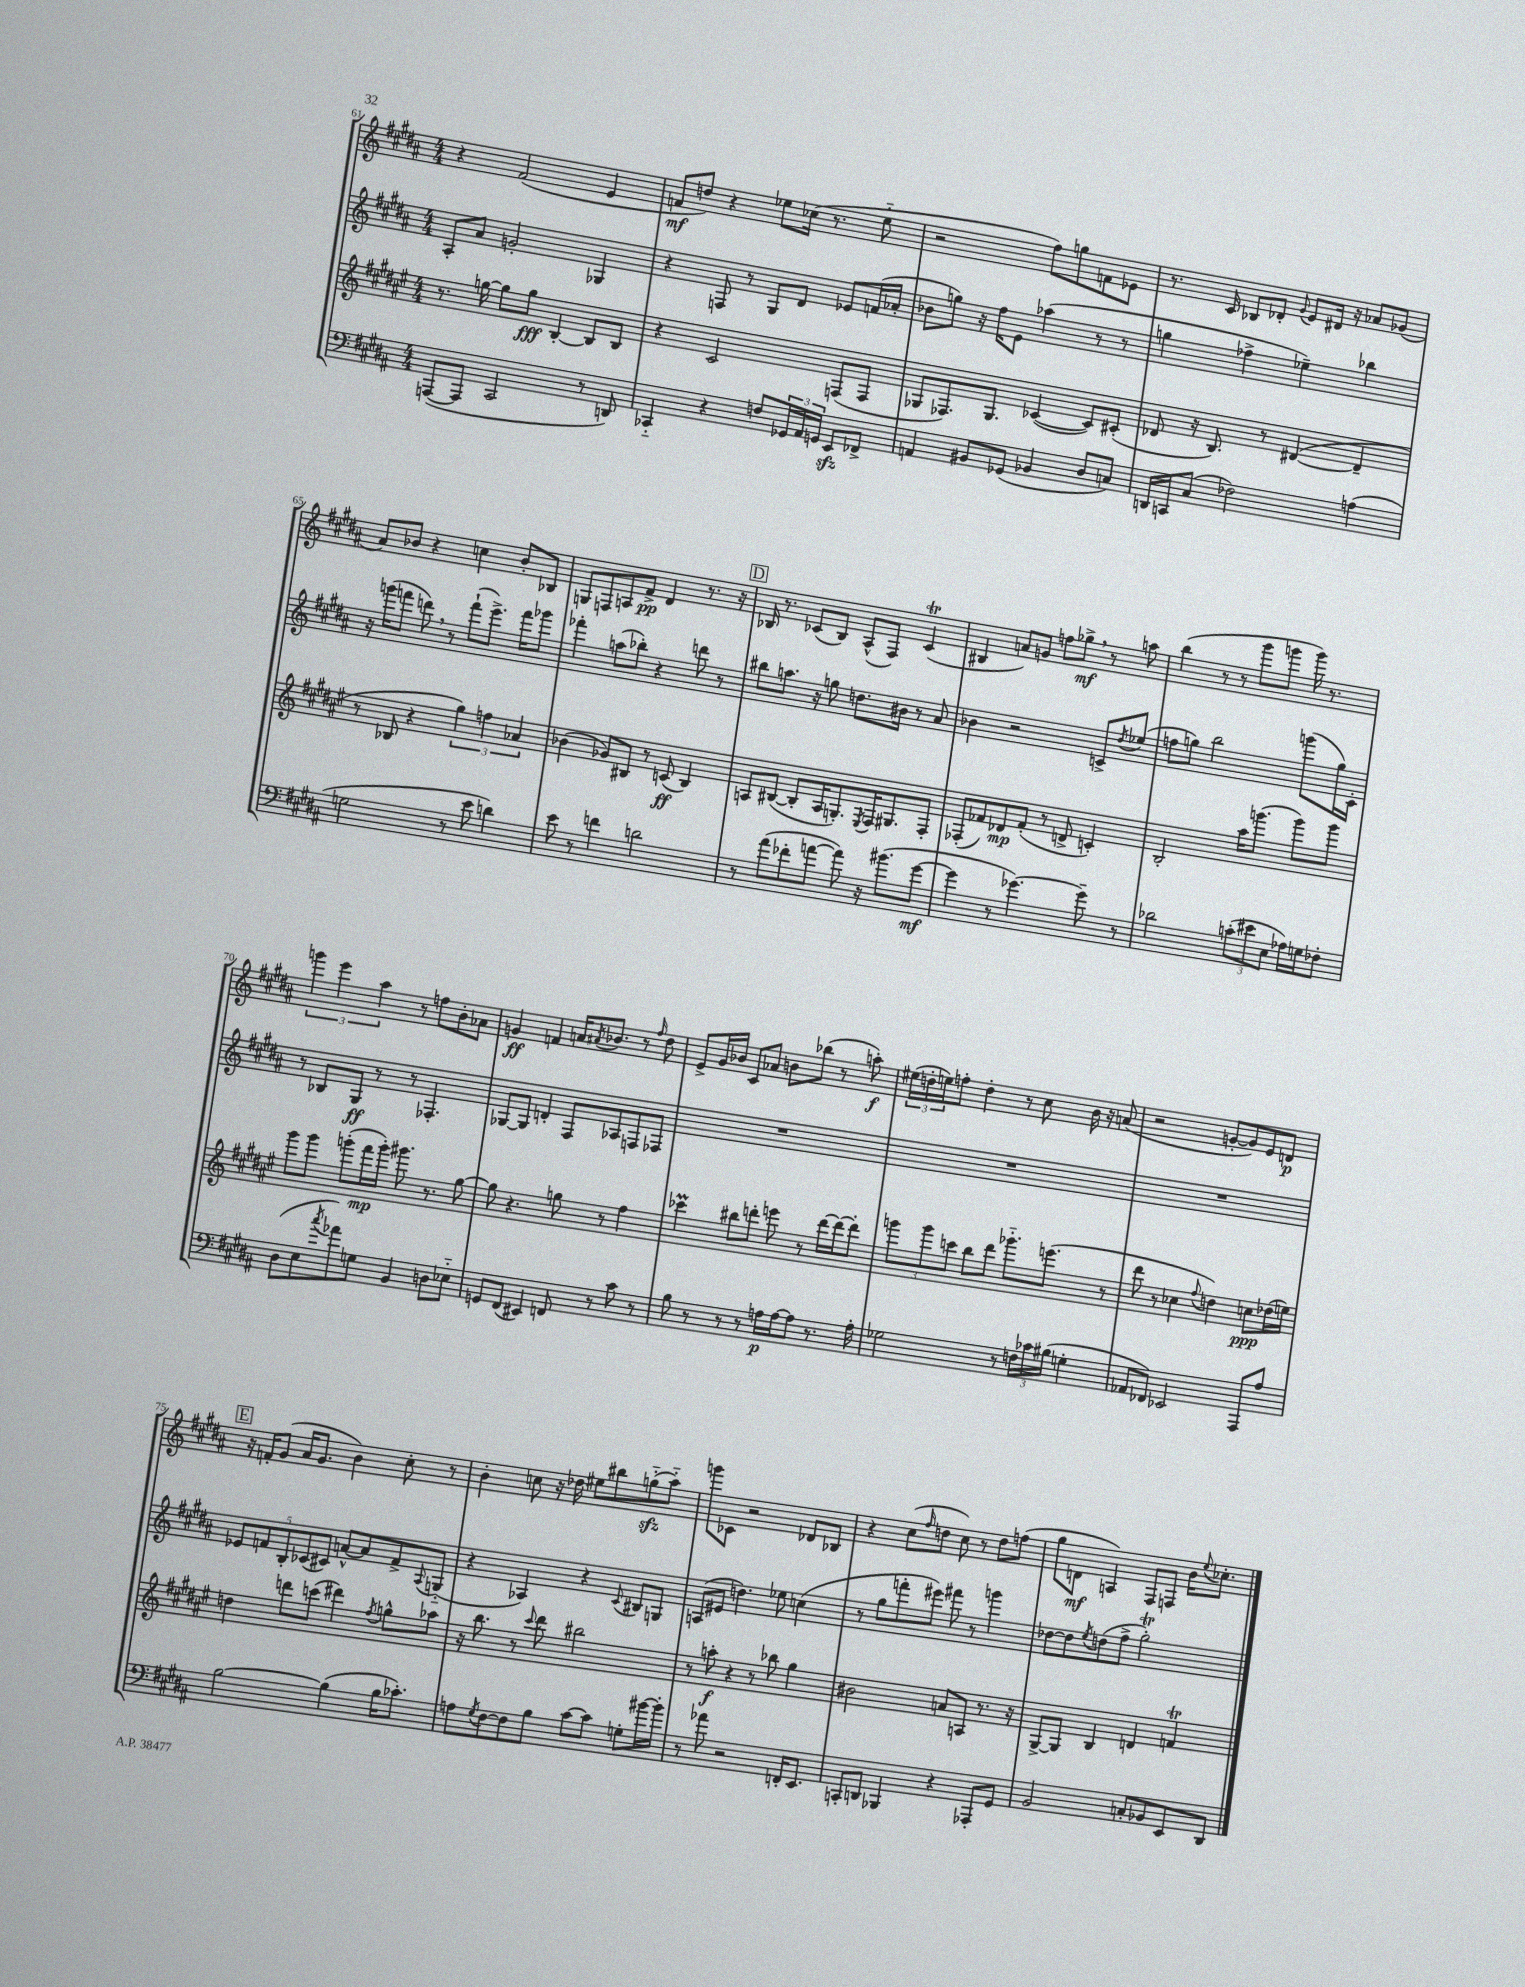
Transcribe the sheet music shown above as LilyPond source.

<<
\new StaffGroup <<
\new Staff = "s0" {
    \clef treble \key b \major \numericTimeSignature \time 4/4
    r4 fis'2( e'4 |
    f'8\mf d''8) r4 ees''8 ces''16( r8. ees''8-_ |
    r2 fis''8) g''8 f'8 ees'8 |
    r8. cis'16 bes8 des'8-. \appoggiatura { gis'8 } e'8 dis'16 r16 aes'8 ges'8( |
    ais'8) bes'8 r4 c''4 bes'8-. bes8 |
    g8 f8 a8 fis'8->\pp dis'4 r8. r16 |
    \mark \markup { \box "D" } bes16 r8. ces'8( bes8) ais8-^( fis8) ces'4\trill( |
    bis4 a'8) g'8 f''8 ges''8->\mf \breathe r8 a''8 |
    b''4( r8 r8 gis'''8 g'''8 g'''16) r8. |
    \tuplet 3/2 { g'''4 e'''4 ais''4 } r8 f''8 b'8-. aes'8 |
    g'4\ff f'4 a'16 \acciaccatura { ais'8 } bes'8. r8 \grace { fis''16 } dis''8 |
    e'8-> gis'16 bes'16 cis'8 aes'8 b'8 bes''8( r8 a''8-.\f) |
    \tuplet 3/2 { eis''16( d''16-. e''16) } f''8-. d''4-. r8 cis''8 b'16 r16 a'8( |
    r2 g'8~-. g'8) e'8 d'8\p |
    \mark \markup { \box "E" } r16 f'16-. gis'8( ais'16 gis'8. b'4) cis''8-. r8 |
    b'4-. c''8 r16 des''16 eis''8 bis''8 g''8-_\sfz( ais''8-_) |
    g'''8 ces'8 r2 des'8 bes8 |
    r4 cis''8( \grace { fis''16 } d''8 cis''8) r8 d''8 f''8( |
    gis''8 d'8\mf a4) fis8 f8 b'16 \appoggiatura { e''8 } ces''8.-. \bar "|." |
}
\new Staff = "s1" {
    \clef treble \key b \major \numericTimeSignature \time 4/4
    ais8-. ais'8 g'2-. ges4 |
    r4 f8 r8 gis8 dis'8 ees'8 f'16( aes'16-. |
    bes'8 g''8) r16 fis''16 e'8 aes''4( r8 r8 |
    g''4 fes''4-> ees''4--) bes''4 |
    r16 g'''16( f'''8 d'''8) \breathe r8 f'''8-!( e'''8.->) f'''16 ges'''8 |
    fes'''4-. a''8( bes''8-.) r4 d'''8 r8 |
    \mark \markup { \box "D" } bis''8 a''8. r16 g''8 d''8. bis'16 r8 ais'8 |
    bes'4 r2 c'8-> \acciaccatura { dis''8 } ees''8( |
    f''8 g''8) b''2 g'''8( g''16) cis'16-. |
    r8 bes8 gis8\ff r8 r8 fes4.-. |
    ges8~ ges8 d'4-. fis8 aes8 f8 fes8 |
    R1 |
    R1 |
    R1 |
    \mark \markup { \box "E" } \tuplet 5/4 { ees'8 f'8 b8-. ces'8( cis'8) } a'8~-^ a'8 f'8-> \appoggiatura { ais8 } g8-_( |
    r4 aes4) r4 \appoggiatura { cis'8 } bis8 g8 |
    a8( eis'8 d''4.) ees''8 c''4( |
    r8 gis''8 f'''8-. eis'''8) fis'''8 r8 g'''4 |
    des''8~ des''8 \acciaccatura { e''8 } d''8( fis''8-> gis''2-.\trill) \bar "|." |
}
\new Staff = "s2" {
    \clef treble \key fis \major \numericTimeSignature \time 4/4
    r8. g''16~ g''8 g''8\fff b4~-. b8 b8 |
    r4 cis'2 f8( f8 |
    ges8 fes8.) ges8. ces'4~( ces'8) cis'8-.( |
    des'8 r16 b8.) r8 dis'4~( dis'4-- |
    r8 bes8 r4 \tuplet 3/2 { gis''4) f''4 aes'4 } |
    bes'4( ges'8) bis8 r8 c'8\ff( bis4) |
    \mark \markup { \box "D" } a8 bis8~( bis8-. a16 g8.-.) \acciaccatura { eis8 } fis16 gis8. fis8-. |
    fes8-.( fes'8) des'8\mp fes'8-.( r8 d'8-> c'4-.) |
    b2-. ais''16 g'''8.( g'''8) g'''8 |
    gis'''8 gis'''8 g'''8-.( fis'''16\mp g'''16-.) gis'''8. r8. gis''8~ |
    gis''8 r4. g''8 r8 fis''4 |
    ces'''4\prall bis''8 d'''8-. e'''8 r8 d'''16~ d'''16~ d'''8-. |
    \tuplet 3/2 { g'''8 g'''8 c'''8 } b''8 dis'''8 ges'''8.-_ e'''8.( r8 |
    dis'''8 r8 ces''4 \appoggiatura { fis''8 } d''4) c''8\ppp des''16( e''16) |
    \mark \markup { \box "E" } d''4 d'''8 c'''8( dis'''4) \acciaccatura { fis''8 } g''8-^ aes''8 |
    r16 b''8. r8 \appoggiatura { cis'''8 } dis'''8 bis''2 |
    r8 a''8-.\f r4 r8 bes''8 gis''4 |
    bis'2 a'8 a8 r8. r16 |
    gis8~-> gis8 b4 d'4 f'4\trill \bar "|." |
}
\new Staff = "s3" {
    \clef bass \key b \major \numericTimeSignature \time 4/4
    a,,8~( a,,8 cis,2 r8 d,8) |
    ces,4-_ r4 f8 \tuplet 3/2 { ges,16 ais,16 g,16 } e,8\sfz fes,8-> |
    a,4 bis,8 ges,8( bes,4 dis8 c8) |
    d,16 c,16 cis8( fes2) a4( |
    g2 r8 e'8 d'4) |
    e'8 r8 f'4 d'2 |
    \mark \markup { \box "D" } r8 ais'8( fes'8-. a'8~ a'8) r16 bis'8.( gis'8~\mf |
    gis'4 r8 ges'4.~) ges'8-- r8 |
    des'2 \tuplet 3/2 { c'8-.( eis'8 e8 } aes16) g16 fes8-. |
    dis8( e8 \acciaccatura { cis''8 } aes'8) g8 b,4 d8 ees8-_ |
    g,8 fis,8( eis,4) f,8 r8 cis'8 r8 |
    b8 r8 r8 r8 a16\p a16~ a8 r8. a16-. |
    ges2 r8 \tuplet 3/2 { f16 ces'16 bis16( } g4-. |
    aes,8 fes,8) ees,2 ais,,8 ais8 |
    \mark \markup { \box "E" } b2~ b4( b16 ces'8.-.) |
    a8 \acciaccatura { gis8 } fis8~ fis8 b8 cis'8~ cis'8 g8-. bis'16~ bis'16-. |
    r8 aes'8 r2 f,16-. e,8. |
    c,8-. d,8 bes,,4 r4 aes,,8-. gis,8 |
    b,2 c8-. bes,8 e,8 dis,8 \bar "|." |
}
>>
>>
\layout { \context { \Score currentBarNumber = #61 } }
